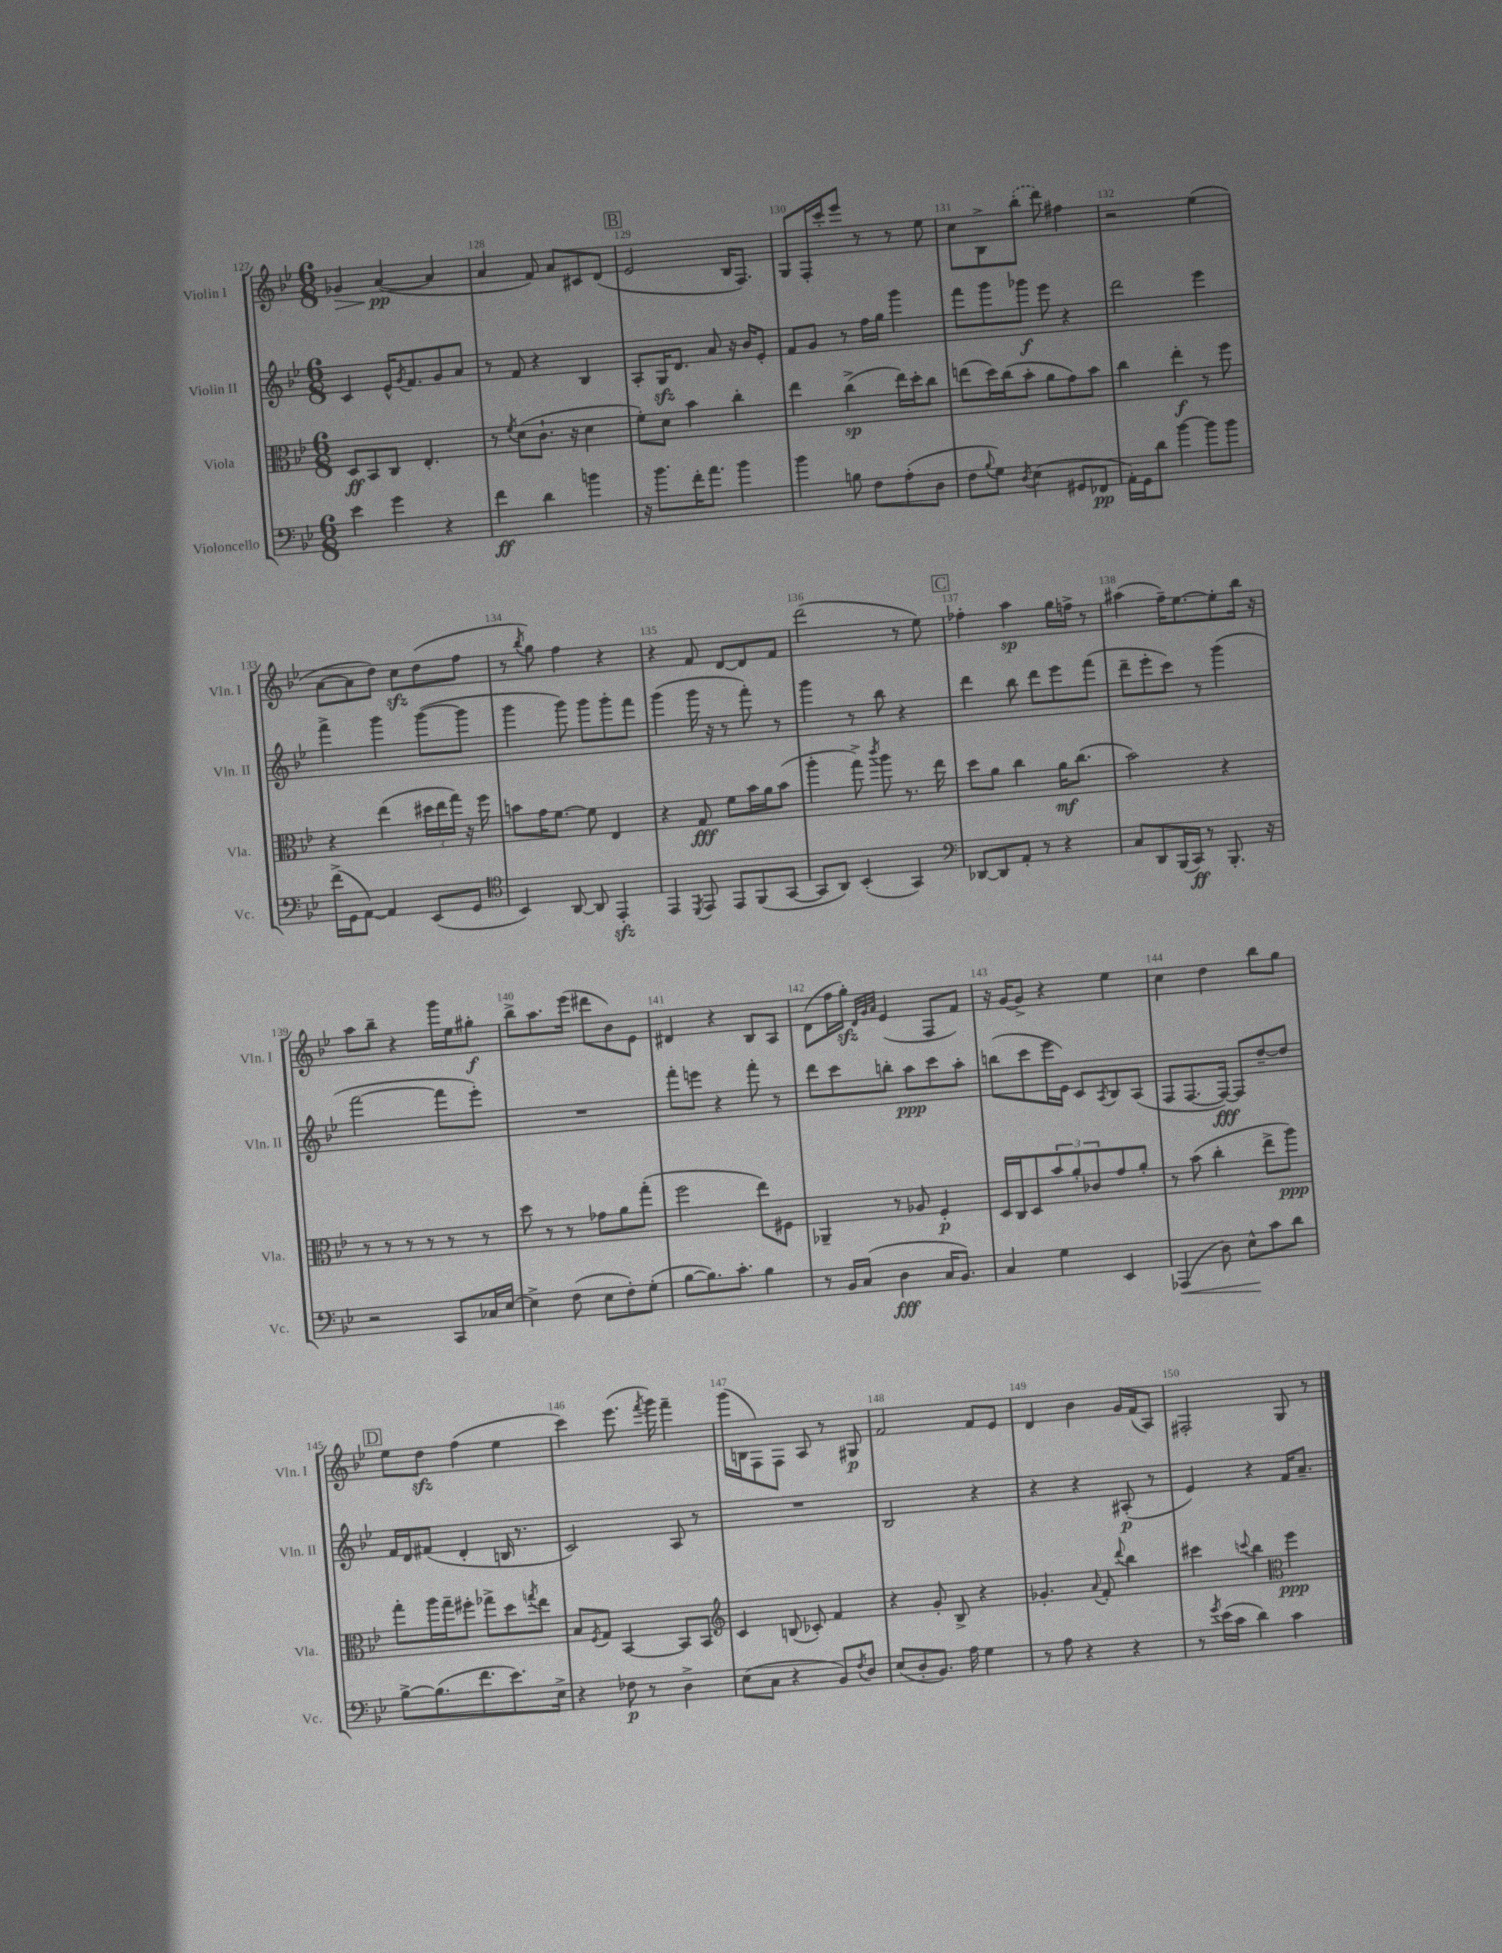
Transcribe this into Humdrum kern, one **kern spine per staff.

**kern	**kern	**kern	**kern
*staff4	*staff3	*staff2	*staff1
*clefF4	*clefC3	*clefG2	*clefG2
*k[b-e-]	*k[b-e-]	*k[b-e-]	*k[b-e-]
*M6/8	*M6/8	*M6/8	*M6/8
4e-	8D	4c	4g-
.	8BB-	.	.
4g	8C	16e-^^	([4a
.	.	8qg	.
.	.	8.f	.
.	4.E-'	.	.
4r	.	8g	4a]
.	.	8a	.
=	=	=	=
4f	8r	8r	4a
.	8qf	.	.
.	(8d	8f	.
4d	8.c`	4r	8f)
.	.	.	8a
.	16r	.	.
4b	4d	4B-	8c#
.	.	.	(8d
=	=	=	=
16r	8f')	8A'	2e-
8.b-	.	.	.
.	8d	16G	.
.	.	8.d	.
16f'	4b-	.	.
8.a	.	.	.
.	.	8a	.
4b-	4cc'	16r	16B-
.	.	16b-	8.F)
.	.	8e-'	.
=	=	=	=
4b-	4ee-	8f	8G
.	.	8g	16F'
.	.	.	16ccc'
8B	(4cc^	8r	8eee-
8F	.	16ff	8r
.	.	16gg	.
(8A'	16ee-)	4ggg	8r
.	16dd'	.	.
8D	8cc	.	8ee-
=	=	=	=
8F	(8ee	8fff	8cc
8qqB-	.	.	.
8G)	16dd)	8ggg	8B-^
.	(16cc	.	.
8qD	.	.	.
(4E-	8b-'	8ggg-	(8bb-'
.	8a	8eee-	8ddd)
8GG#	8g)	4r	4ff#
8FF-	8b-	.	.
=	=	=	=
16AA')	4cc	2ddd	2r
16GG	.	.	.
8d	.	.	.
[4b-	4ee-'	.	.
8b-]	8r	4eee-	(4ee-
8b-	8ff	.	.
=	=	=	=
(16f^	4r	4fff^	[8a
16GG	.	.	.
[8AA)	.	.	8a]
4AA]	(4ee-	4ggg	8dd)
.	.	.	8cc
(8EE-	24dd#	([8ggg	(8dd
.	24ee-	.	.
.	24gg)	.	.
8GG	16r	8ggg]	8ff
.	16ff	.	.
=	=	=	=
*clefC4	*	*	*
4BB-)	8b	4ggg	8r
.	.	.	8qbb-
.	16g	.	8gg)
.	[8.f	.	.
[8AA	.	8ggg)	4ff
8AA]	8f]	8ggg	.
4EE-'	4E-	8ggg'	4r
.	.	8fff	.
=	=	=	=
4EE-	4r	(4ggg	4r
8qDD	.	.	.
8EE-	8G	16ggg	8f
.	.	16r	.
8EE-	8f	8r	[8d
(8FF	16b-	8fff')	8d]
.	16a	.	.
[8GG	(8b-	8r	8f
=	=	=	=
8GG]	4aa'	4ggg	(2ddd
8AA)	.	.	.
(4BB-'	8gg^)	8r	.
.	8qccc	.	.
.	8aa	8bb-	.
4GG)	8.r	4r	8r
.	.	.	8ee-)
.	16ee-	.	.
=	=	=	=
*clefF4	*	*	*
[8DD-	8dd	4ddd	4ff-'
8DD-]	8a	.	.
8AA'	4cc	8bb-	4aa
8r	.	8ddd	.
4r	16a	8eee-	16gg
.	(8.cc	.	16ff^
.	.	(8fff	8r
=	=	=	=
8C	2b-)	8ddd~	(4aa#
8DD	.	8eee-'	.
(16BBB-	.	8ccc)	16ff~)
16CC)	.	.	[8.ee-
8r	.	8r	.
8.BBB-'	4r	(4ggg	8ee-']
.	.	.	16bb-
16r	.	.	16r
=	=	=	=
2r	8r	[2fff	8aa
.	8r	.	8bb-~
.	8r	.	4r
.	8r	.	.
8CC	8r	8fff]	16ggg
.	.	.	16ee-
16C-	8r	8eee-')	8gg#'
[16E-	.	.	.
=	=	=	=
4E-^]	8dd	2.r	8bb-^
.	8r	.	8.aa
(8F	8r	.	.
.	.	.	(16eee-
8E-	8g-	.	8ddd#
8F')	8a	.	8b-)
(8G'	(8gg'	.	8e-
=	=	=	=
[8B-	2ff	8fff'	4d#
8.B-])	.	8eee	.
.	.	4r	4r
8.c'	.	.	.
4B-	8ee-)	8fff'	8B-
.	8F#	8r	8A
=	=	=	=
8r	4AA-~	8ddd	(8d
16BB-	.	8ccc	16ff
(16C	.	.	16gg')
.	.	.	32qqd
.	.	.	32qqg
.	.	.	32qqa
4D	8r	8bb'	(4e-
.	8A-	8aa	.
16C	4F'	8ccc	8F
8.BB-)	.	.	.
.	.	8aa'	8f)
=	=	=	=
4C	16D	(8bb	16r
.	16C	.	[16g
.	8D	8ccc	8g^]
4G	12b-	16eee-	4r
.	.	16e-)	.
.	12a'	.	.
.	.	8c	.
.	12c-	.	.
.	.	8qA	.
4EE-	8g	8B-	4ee-
.	8a'	(8A	.
=	=	=	=
(4AAA-	8r	8F	4cc
.	(8b-	[8.F	.
8D)	4cc'	.	4dd
.	.	16F_)	.
8E-^^	.	8F]	.
8c	8ee-^	[8dd~	8bb-
8d	8aa)	8dd]	8gg
=	=	=	=
[8B-^	8gg'	16f	8ee-
.	.	16d	.
(8.B-]	16aa	(8f#	8dd
.	16gg~	.	.
.	8ff#'	4d'	(4ff
8.f	.	.	.
.	8gg-^	.	.
8.e-)	8dd	16B	4ee-
.	.	8.r	.
.	8qgg	.	.
.	8ee-	.	.
16E-^	.	.	.
=	=	=	=
4r	8B-	2c)	4ccc)
.	8qF	.	.
.	8G	.	.
8F-	[4BB-	.	(8.eee-
8r	.	.	.
.	.	.	8qfff
.	.	.	16ggg)
4D^	8BB-]	8A	4fff~
.	8BB-	8r	.
=	=	=	=
*	*clefG2	*	*
(8E-	4c	2.r	(16ggg
.	.	.	16B
8C	.	.	8F)
4r	(8B	.	8F
.	8c-')	.	8A
8BB-)	4f	.	8r
8qF	.	.	.
8D	.	.	8G#
=	=	=	=
(8E-	4r	2B-	2f
8D'	.	.	.
8.BB-)	8g'	.	.
.	8B-^	.	.
16A	.	.	.
4G	4r	4r	8f
.	.	.	8e-
=	=	=	=
8r	4.g-'	4r	4d
8A	.	.	.
4r	.	4r	4b-
.	8qqa	.	.
.	8f'	.	.
.	8qqddd	.	.
4r	4bb-	(8A#'	16g
.	.	.	(16f
.	.	8r	8A)
=	=	=	=
8r	4ccc#	4e-)	2F#'
8qg	.	.	.
(16e-	.	.	.
16c	.	.	.
.	8qqccc	.	.
4d)	4bb-	4r	.
*	*clefC3	*	*
4c	4ff	16f	8G
.	.	8.a~	.
.	.	.	8r
==	==	==	==
*-	*-	*-	*-
